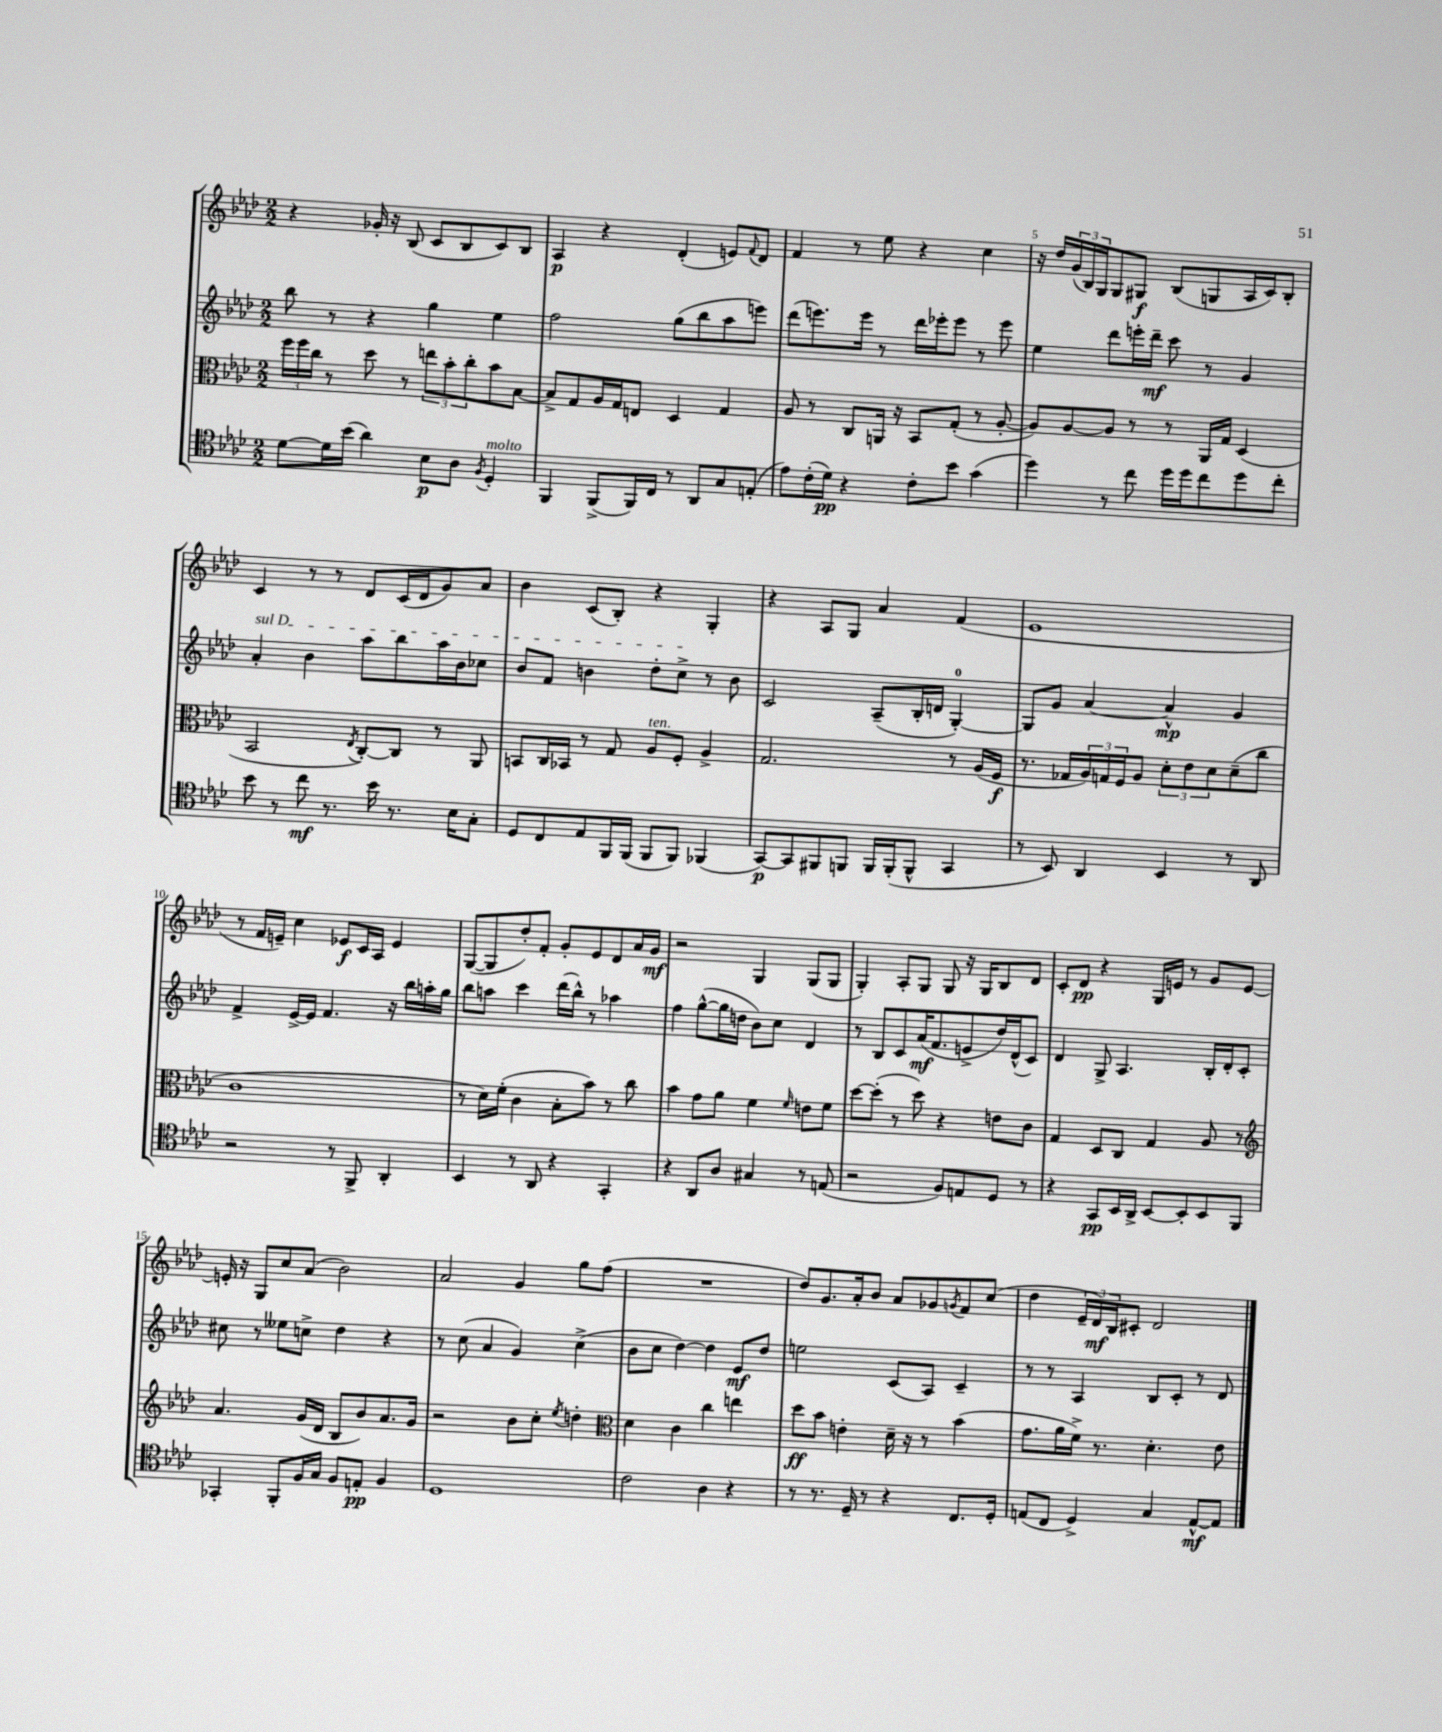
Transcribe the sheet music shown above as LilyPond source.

<<
\new StaffGroup <<
\new Staff = "s0" {
    \clef treble \key aes \major \numericTimeSignature \time 2/2
    r4 ges'16-. r16 bes8( c'8 bes8 c'8) bes8 |
    aes4\p r4 des'4-.( e'8) \appoggiatura { f'8 } des'8 |
    f'4 r8 ees''8 r4 c''4 |
    r16 des''16 \tuplet 3/2 { g'16( bes16) g16 } g8 gis8\f bes8( g8 aes16 c'16) bes8-. |
    c'4 r8 r8 des'8 c'16( des'16 g'8) aes'8 |
    bes'4 c'8( bes8-.) r4 g4-. |
    r4 aes8 g8 aes'4 f'4( |
    ees'1 |
    r8 f'16 e'16--) c''4 ees'8\f c'16 aes16 ees'4 |
    g8~( g8 des''8-.) f'8-. g'8-. ees'8 des'8 aes'16 g'16\mf |
    r2 g4 g8( g8 |
    g4-.) aes8-. g8 g8 r16 g16 bes8 des'8 |
    c'8-. des'8\pp r4 g16 e'16 r8 g'8 e'8~ |
    e'16-. r16 g8 c''8 aes'8( bes'2) |
    aes'2 g'4 g''8 f''8( |
    R1 |
    des''8) g'8. aes'16-. bes'8 aes'8 ges'8 \acciaccatura { g'8 } f'8 c''8( |
    des''4 \tuplet 3/2 { ees'16-- des'16\mf) bes16 } cis'8-. des'2 \bar "|." |
}
\new Staff = "s1" {
    \clef treble \key aes \major \numericTimeSignature \time 2/2
    bes''8 r8 r4 g''4 ees''4 |
    f''2 g''8( bes''8 aes''8 e'''8) |
    des'''8( e'''8.) e'''16 r8 des'''16 ees'''16-. ees'''8 r8 ees'''8 |
    ees''4 des'''8 e'''16-. des'''16--\mf c'''8 r8 g'4 |
    \once \override TextSpanner.bound-details.left.text = \markup { \italic "sul D" } aes'4-.\startTextSpan bes'4 aes''8 bes''8 aes''16 bes'16 ces''8 |
    bes'8 f'8 b'4 des''8-. c''8->\stopTextSpan r8 b'8 |
    c'2 aes8--( bes16-. d'16 g4-0~-.) |
    g8 g'8 aes'4~ aes'4-^\mp g'4 |
    f'4-> ees'16~-> ees'16 f'4. r16 bes''16 a''16-. g''16 |
    bes''8 a''8 c'''4 des'''16( bes''16-^) r8 aes''4 |
    f''4 g''8~-^( g''16 d''16 bes'8) c''8 des'4 |
    r8 bes8 c'8 aes'16\mf( f'8. e'8-> des''16) des'16-^( c'8) |
    des'4 g8-> aes4. bes16-. des'16-. c'8-. |
    cis''8 r8 eeses''8 c''8-> des''4 r4 |
    r8 c''8( aes'4 g'4) c''4->( |
    bes'8 c''8 des''4~) des''4 ees'8\mf des''8 |
    e''2 c'8( aes8) c'4-- |
    r8 r8 aes4 bes8 c'8-. r8 des'8 \bar "|." |
}
\new Staff = "s2" {
    \clef alto \key aes \major \numericTimeSignature \time 2/2
    \tuplet 3/2 { f''16 f''16 c''16 } r8 des''8 r8 \tuplet 3/2 { e''8 bes'8-. c''8-. } bes'8 bes8~ |
    bes8-> g8 aes16 g16 e8 des4 g4 |
    aes8 r8 c8 a,16 r16 bes,8 g8-.( r8 aes8~-. |
    aes8) aes8~ aes8 r8 r8 aes,16 g16 des4( |
    bes,2 \acciaccatura { ees8 } c8~-.) c8 r8 aes,8 |
    b,8 c16 bes,16 r8 g8 aes8^\markup { \italic "ten." } f8-. aes4-> |
    g2. r8 aes16( f16\f |
    r8. ges16 \tuplet 3/2 { aes16) g16 f16 } aes8 \tuplet 3/2 { des'8-. ees'8 des'8 } des'8--( c''8 |
    c'1 |
    r8 des'16) f'16-.( c'4 bes8-. bes'8) r8 c''8 |
    bes'4 g'8 aes'8 f'4 \grace { f'16 } e'8 f'8 |
    des''8~ des''8-.( r8 des''8) r4 e'8 c'8 |
    g4 des8 c8 g4 aes8 r8 |
    \clef treble aes'4. g'16( des'16 bes8 bes'8) aes'8. g'16 |
    r2 bes'8 c''8-. \acciaccatura { ees''8 } d''4-. |
    \clef alto des'4 c'4 c''4 e''4 |
    des''8\ff bes'8 e'4-. des'16-- r16 r8 bes'4( |
    g'8. aes'16 f'16->) r8. des'4.-. ees'8 \bar "|." |
}
\new Staff = "s3" {
    \clef tenor \key aes \major \numericTimeSignature \time 2/2
    des'8~ des'16 bes'16( aes'4) bes8\p aes8 \acciaccatura { f8 } des4-.^\markup { \italic "molto" } |
    f,4 f,8->( f,16) c16 r8 aes,8 g8 e8-.( |
    ees'8) c'16-.( des'16\pp) r4 c'8-. bes'8 g'4( |
    des''4) r8 c''8 des''16 des''16 c''8 des''8 c''8-. |
    bes'8 r8 c''8\mf r8. bes'16 r8. bes16 g8-. |
    des8 c8 ees8 f,16 f,16( f,8 f,8) fes,4( |
    g,8~\p) g,8 fis,8 f,8 f,16 f,16-.( f,8-^ g,4 |
    r8 bes,8) aes,4 bes,4 r8 aes,8 |
    r2 r8 f,8-> aes,4-. |
    bes,4 r8 aes,8 r4 g,4-. |
    r4 aes,8 aes8 gis4 r8 e8( |
    r2 f8) e8 des8 r8 |
    r4 g,8\pp bes,16 aes,16-> bes,8~ bes,8-. bes,8 f,8 |
    ges,4-. f,8-. f16 g16 f8 e8-.\pp f4 |
    des1 |
    c'2 aes4 r4 |
    r8 r8. des16-- r8 r4 c8. des16-. |
    e8( c8 des4->) g4 e8~-^\mf e8 \bar "|." |
}
>>
>>
\layout { \context { \Score currentBarNumber = #2 \override BarNumber.break-visibility = ##(#f #t #t) barNumberVisibility = #(every-nth-bar-number-visible 5) } }
